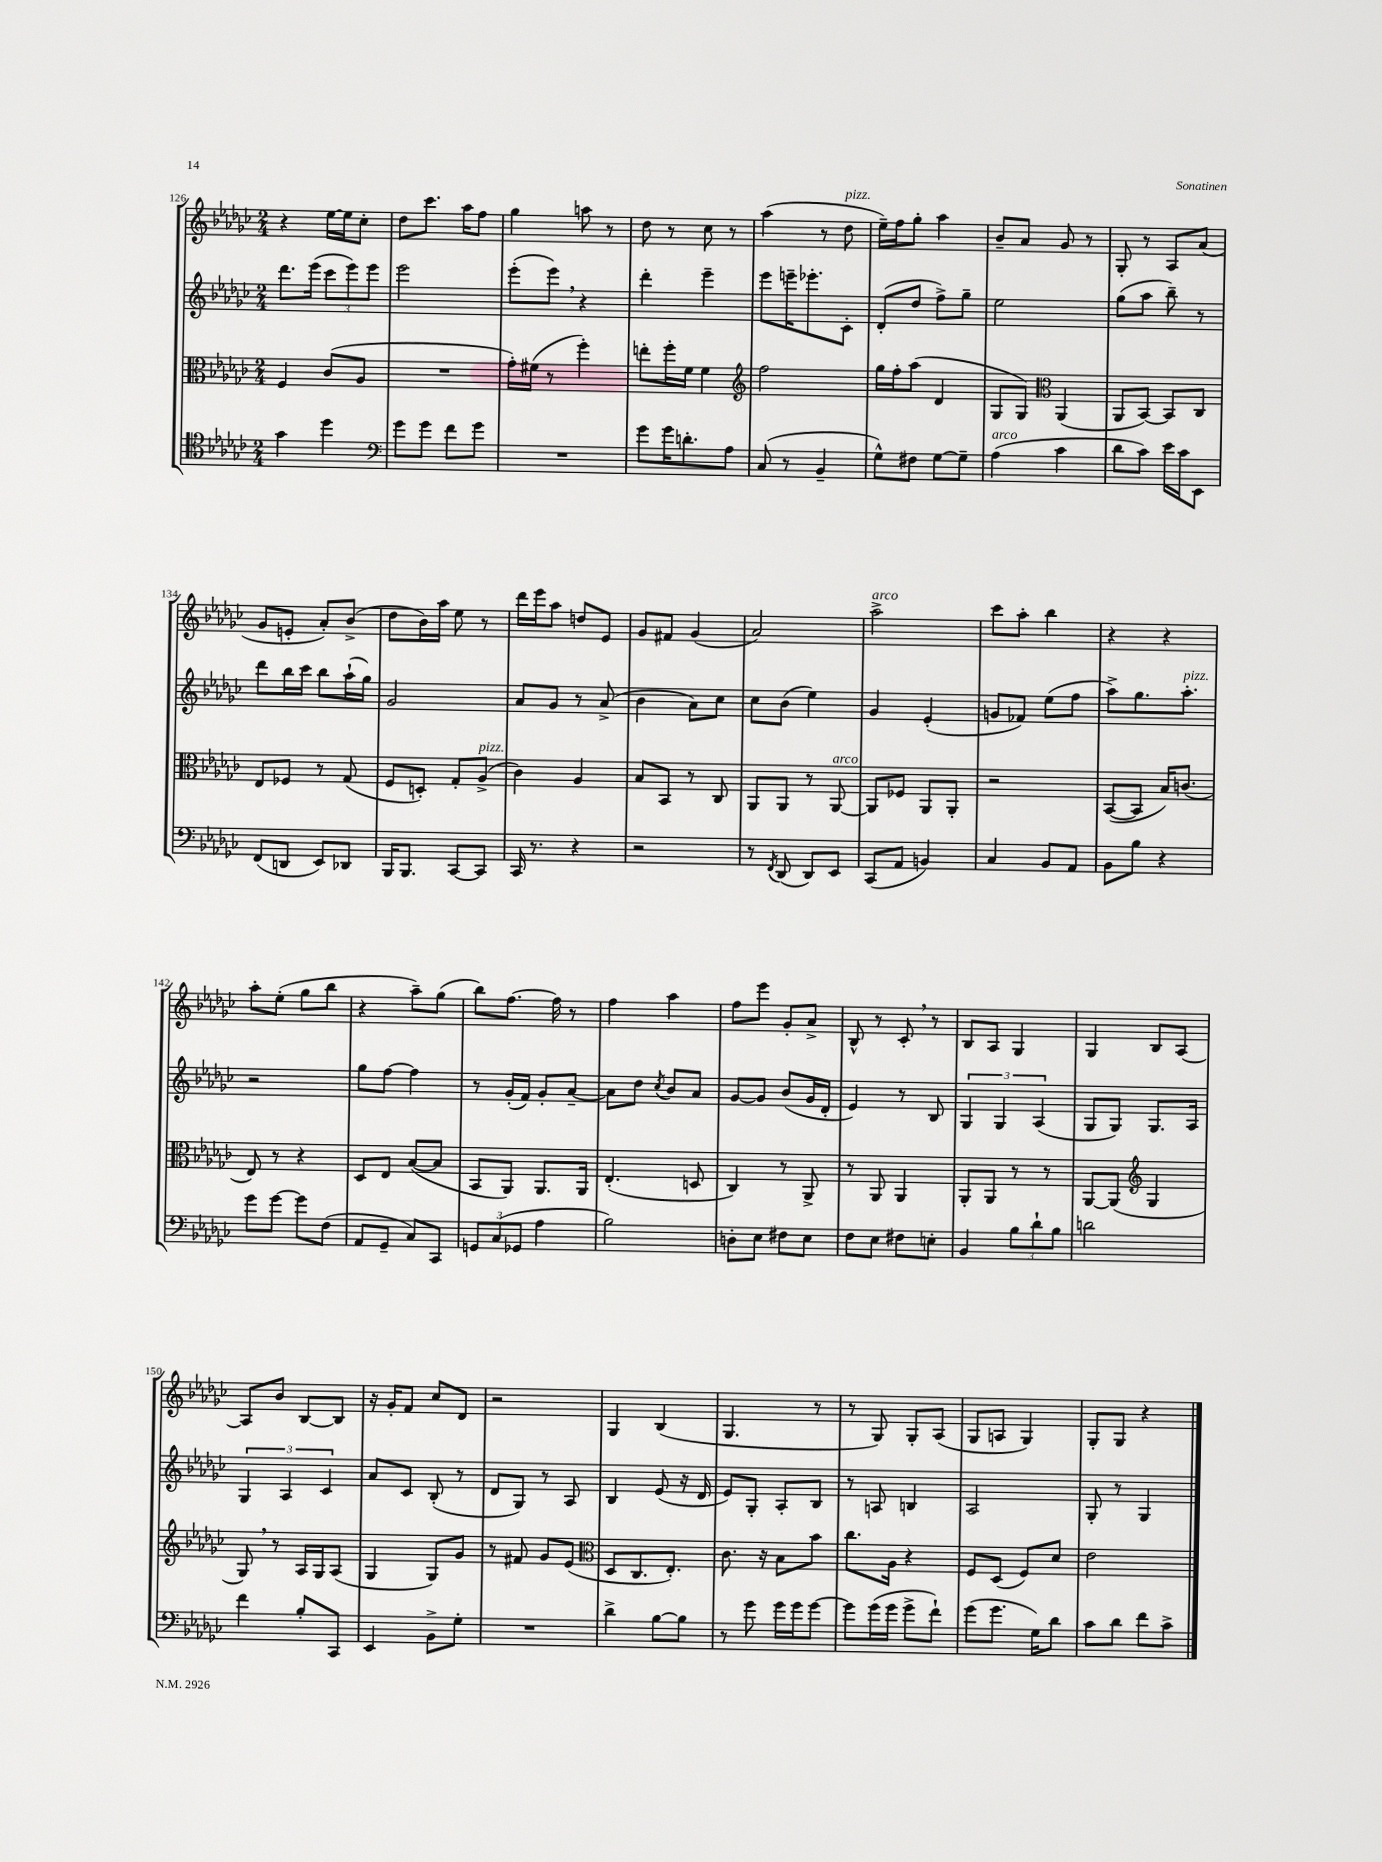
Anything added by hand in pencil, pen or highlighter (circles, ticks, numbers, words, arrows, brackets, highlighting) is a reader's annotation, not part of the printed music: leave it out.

**kern	**kern	**kern	**kern
*staff4	*staff3	*staff2	*staff1
*clefC4	*clefC3	*clefG2	*clefG2
*k[b-e-a-d-g-c-]	*k[b-e-a-d-g-c-]	*k[b-e-a-d-g-c-]	*k[b-e-a-d-g-c-]
*M2/4	*M2/4	*M2/4	*M2/4
4g-	4F	8.ddd-	4r
.	.	(16eee-	.
4dd-	(8c-	12ccc-	[16ee-
.	.	.	16ee-]
.	.	12eee-)	.
.	8A-	.	8cc-'
.	.	12eee-	.
=	=	=	=
*clefF4	*	*	*
8g-	2r	2eee-	8dd-
8g-	.	.	8.ccc-
8f	.	.	.
.	.	.	16aa-
8g-	.	.	8ff
=	=	=	=
2r	16g-')	(8eee-'	4gg-
.	(16f#	.	.
.	8r	8eee-)	.
.	4ff')	4r	8aa
.	.	.	8r
=	=	=	=
8g-	8ee'	4ddd-'	8dd-
16g-	16ff'	.	8r
8.d'	16f	.	.
.	4f	4eee-~	8cc-
8A-	.	.	8r
=	=	=	=
*	*clefG2	*	*
(8C-	2ff	8eee-	(4aa-
8r	.	16eee~	.
.	.	8.eee-'	.
4BB-~	.	.	8r
.	.	8c-'	8dd-
=	=	=	=
8G-^^)	16gg-	(8d-'	16ee-~)
.	16ff'	.	16ff
8F#	(8aa-	8dd-	8gg-'
[8G-	4d-	8ff^)	4aa-
8G-~]	.	8gg-~	.
=	=	=	=
(4A-	8G-	2ee-	8b-~
.	8G-)	.	8a-
*	*clefC3	*	*
4c-	(4AA-	.	8g-
.	.	.	8r
=	=	=	=
8d-	8AA-	(8gg-	8G-'
8c-)	[8BB-)	8aa-	8r
16e-	8BB-]	8bb-~)	8A-
16c-	.	.	.
8EE-	8C-	8r	(8a-
=	=	=	=
(8FF	8E-	8ddd-	8g-
8DD	8F-	16bb-	8e'
.	.	16ccc-	.
8EE-)	8r	8bb-	8a-')
8DD-	(8G-	(16aa-`	(8b-^
.	.	16gg-)	.
=	=	=	=
16BBB-	8F	2g-	8dd-
8.BBB-	.	.	.
.	8D')	.	16b-)
.	.	.	16aa-
[8CC-	8G-'	.	8ee-
8CC-]	(8A-^	.	8r
=	=	=	=
16CC-	4c-)	8a-	16ddd-
8.r	.	.	16eee-
.	.	8g-	8aa-
4r	4A-	8r	8dd
.	.	(8a-^	8e-
=	=	=	=
2r	8B-	4b-	8g-
.	8BB-	.	8f#
.	8r	8a-)	(4g-
.	8C-	8cc-	.
=	=	=	=
8r	8AA-	8cc-	2a-)
8qFF	.	.	.
(8DD-	8AA-	(8b-	.
8DD-)	8r	4ee-)	.
8EE-	[8AA-	.	.
=	=	=	=
(8CC-	8AA-]	4g-	2aa-^
8AA-	8F-	.	.
4BB)	8AA-	(4e-'	.
.	8AA-'	.	.
=	=	=	=
4C-	2r	8g	8ccc-
.	.	8f-)	8aa-'
8BB-	.	(8ee-	4bb-
8AA-	.	8ff	.
=	=	=	=
8BB-	([8BB-	8aa-^)	4r
8B-	8BB-]	8.gg-	.
4r	16B-)	.	4r
.	(8.c	8.aa-'	.
=	=	=	=
8g-	8E-)	2r	8aa-'
[8g-	8r	.	(8ee-'
8g-]	4r	.	8gg-
(8F	.	.	8bb-
=	=	=	=
8AA-	8D-	8gg-	4r
8GG-~	8E-	[8ff	.
8C-)	([8B-	4ff]	8aa-~)
8CC-	8B-]	.	(8gg-
=	=	=	=
12GG	8BB-	8r	8bb-)
(12C-	.	.	.
.	8AA-)	(16g-'	[8.ff
12GG-	.	.	.
.	.	16f)	.
4A-	8.AA-	8g-'	.
.	.	.	16ff]
.	.	[8a-~	8r
.	16AA-	.	.
=	=	=	=
2B-)	(4.E-'	8a-]	4ff
.	.	8dd-	.
.	.	8qcc-	.
.	.	8b-	4aa-
.	8D	8a-	.
=	=	=	=
8D'	4C-)	[8g-	8ff
8E-	.	8g-]	8eee-
8F#	8r	(8b-	8g-'
8E-	8AA-^	16g-	8a-^
.	.	16d-'	.
=	=	=	=
8F	8r	4e-)	8B-^^
8E-	8AA-	.	8r
8F#	4AA-	8r	8c-'
8E'	.	8B-	8r
=	=	=	=
4BB-	8AA-'	6G-	8B-
.	8AA-	.	8A-
.	.	6G-	.
12B-	8r	.	4G-
12d-`	.	(6A-	.
.	8r	.	.
12B-	.	.	.
=	=	=	=
2d	[8AA-	8G-	4G-
.	(8AA-]	8G-)	.
*	*clefG2	*	*
.	4G-	8.G-	8B-
.	.	.	[8A-
.	.	16A-	.
=	=	=	=
4f	8G-)	6G-	8A-]
.	8r	.	8b-
.	.	6A-	.
8B-'	16A-	.	[8B-
.	16G-	.	.
.	.	6c-	.
8CC-	(8A-	.	8B-]
=	=	=	=
4EE-	4G-	8a-	16r
.	.	.	16g-'
.	.	8c-	8f
8BB-^	8G-)	(8B-'	8cc-
8G-'	8g-	8r	8d-
=	=	=	=
2r	8r	8d-	2r
.	8f#	8G-)	.
.	8g-	8r	.
.	(8e-	8A-	.
=	=	=	=
*	*clefC3	*	*
4d-^	8D-	4B-	4G-
.	8.C-	.	.
[8B-	.	(8e-	(4B-
.	8.E-')	.	.
8B-]	.	16r	.
.	.	16d-	.
=	=	=	=
8r	8.c-	8e-)	4.G-
8g-	.	8G-'	.
.	16r	.	.
16g-	8B-	8A-'	.
16g-	.	.	.
[8g-	8b-	8B-	8r
=	=	=	=
8g-]	8.cc-	8r	8r
(16g-	.	8A	8G-)
16g-	16A-	.	.
8g-^	4r	4B	8G-'
8f`)	.	.	(8A-
=	=	=	=
(8g-	8F	2A-	8G-
8.g-	(8D-	.	8A
.	8F)	.	4G-)
16G-)	.	.	.
8d-	8d-	.	.
=	=	=	=
8c-	2e-	8G-'	8G-'
8d-	.	8r	8G-
8f	.	4G-	4r
8c-^	.	.	.
==	==	==	==
*-	*-	*-	*-
